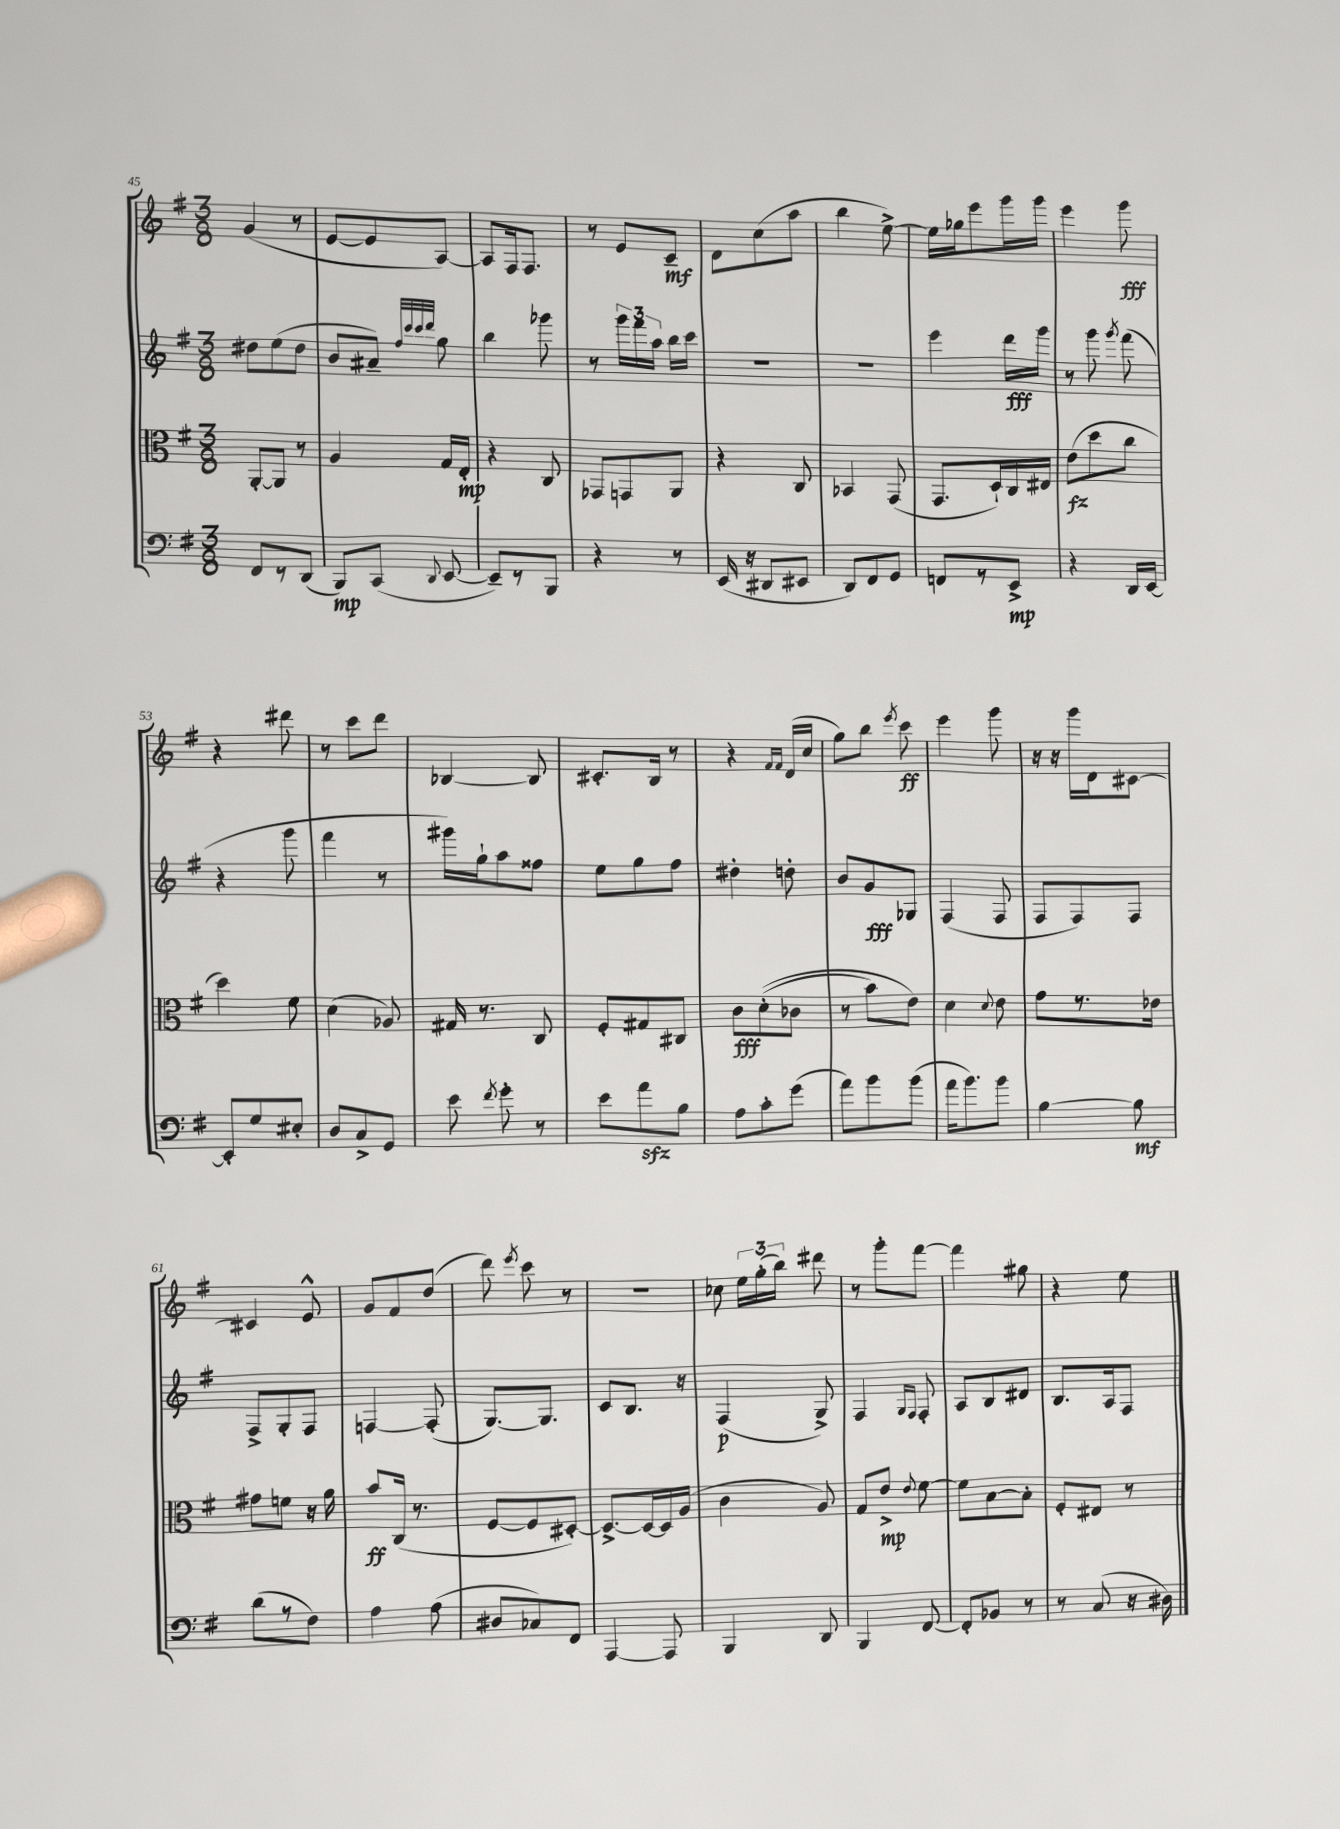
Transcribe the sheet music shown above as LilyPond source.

<<
\new StaffGroup <<
\new Staff = "s0" {
    \clef treble \key g \major \numericTimeSignature \time 3/8
    \autoBeamOff g'4( r8 |
    e'8[~ e'8 a8]~) |
    a8[ fis16 fis8.] |
    r8 e'8[ c'8]--\mf |
    d'8[ c''8( a''8] |
    b''4 e''8~->) |
    e''16[ ges''16 e'''8 g'''16 g'''16] |
    e'''4 g'''8\fff |
    r4 dis'''8 |
    r8 c'''8[ d'''8] |
    bes4~ bes8 |
    cis'8.[-. b16] r8 |
    r4 \grace { fis'16[ fis'16] } d'16[( c''16] |
    g''8[) b''8] \acciaccatura { e'''8 } c'''8\ff |
    e'''4 g'''8 |
    r16 r16 g'''16[ d'16 cis'8]~ |
    cis'4 e'8-^ |
    g'8[ fis'8 d''8]( |
    d'''8) \acciaccatura { e'''8 } c'''8 r8 |
    R4. |
    ces''8 \tuplet 3/2 { e''16[ g''16-.( b''16]) } dis'''8 |
    r8 g'''8[-. fis'''8]~ |
    fis'''4 gis''8 |
    r4 e''8 \bar "|." |
}
\new Staff = "s1" {
    \clef treble \key g \major \numericTimeSignature \time 3/8
    \autoBeamOff dis''8[ e''8( dis''8] |
    b'8[ ais'8]--) \grace { fis''32[ c'''32 c'''32 d'''32] } g''8 |
    b''4 ges'''8 |
    r8 \tuplet 3/2 { g'''16[ fis'''16 a''16] } b''16[ c'''16] |
    R4. |
    R4. |
    e'''4 d'''16[\fff g'''16] |
    r8 g'''8 \acciaccatura { g'''8 } fis'''8( |
    r4 g'''8 |
    fis'''4 r8 |
    gis'''16[) g''16-! a''8 fisis''8] |
    e''8[ g''8 fis''8] |
    dis''4-. d''8-. |
    b'8[ g'8\fff ges8] |
    fis4( fis8 |
    fis8[ fis8) fis8] |
    fis8[-> g8-. fis8] |
    f4~ f8-.( |
    g8.[~) g8.] |
    c'8[ b8.] r16 |
    fis4\p( g8->) |
    fis4 \grace { g16[ fis16] } fis8-. |
    a8[ b8 dis'8] |
    b8.[ a16 fis8] \bar "|." |
}
\new Staff = "s2" {
    \clef alto \key g \major \numericTimeSignature \time 3/8
    \autoBeamOff a,8[~-. a,8] r8 |
    a4 g16[ e16]-.\mp |
    r4 c8 |
    ges,8[ g,8 a,8] |
    r4 c8 |
    bes,4 g,8( |
    g,8.[ d16-!) c16 eis16] |
    e'8[\fz( d''8 c''8] |
    d''4) fis'8 |
    d'4( aes8) |
    gis16 r8. c8 |
    fis8[-. gis8 cis8] |
    c'8[\fff d'8-.(\( ces'8] |
    r8 b'8[) e'8]\) |
    d'4 \appoggiatura { d'8 } e'8 |
    g'8[ r8. ees'16] |
    gis'8[ f'8] r16 a'16 |
    b'8[\ff c16]( r8. |
    fis8[~ fis8 dis8]~-.) |
    dis8.[~-> dis16~ dis16 a16]( |
    c'4 a8) |
    g8[ e'8]->\mp \appoggiatura { e'8 } fis'8~ |
    fis'8[ b8~ b8]-. |
    fis8[-. eis8] r8 \bar "|." |
}
\new Staff = "s3" {
    \clef bass \key g \major \numericTimeSignature \time 3/8
    \autoBeamOff fis,8[ r8 d,8]( |
    b,,8[\mp) c,8]( \appoggiatura { d,8 } e,8~ |
    e,8[--) r8 b,,8] |
    r4 r8 |
    e,16( r16 dis,8[ eis,8] |
    d,8[) fis,8 g,8] |
    f,8[ r8 e,8]->\mp |
    r4 d,16[ e,16]~ |
    e,8[-. g8 eis8]-. |
    d8[ c8-> g,8] |
    e'8 \acciaccatura { fis'8 } g'8-. r8 |
    e'8[ a'8\sfz b8] |
    a8[ c'8-. g'8]( |
    a'8[) b'8 b'8]( |
    a'16[ b'8.) b'8] |
    b4~ b8\mf |
    d'8[( r8 fis8]) |
    a4 a8( |
    dis8[ ces8) fis,8] |
    a,,4~ a,,8 |
    b,,4 d,8 |
    b,,4 fis,8~ |
    fis,8[-. bes,8] r8 |
    r8 c8( r16 dis16) \bar "|." |
}
>>
>>
\layout { \context { \Score currentBarNumber = #45 } }
